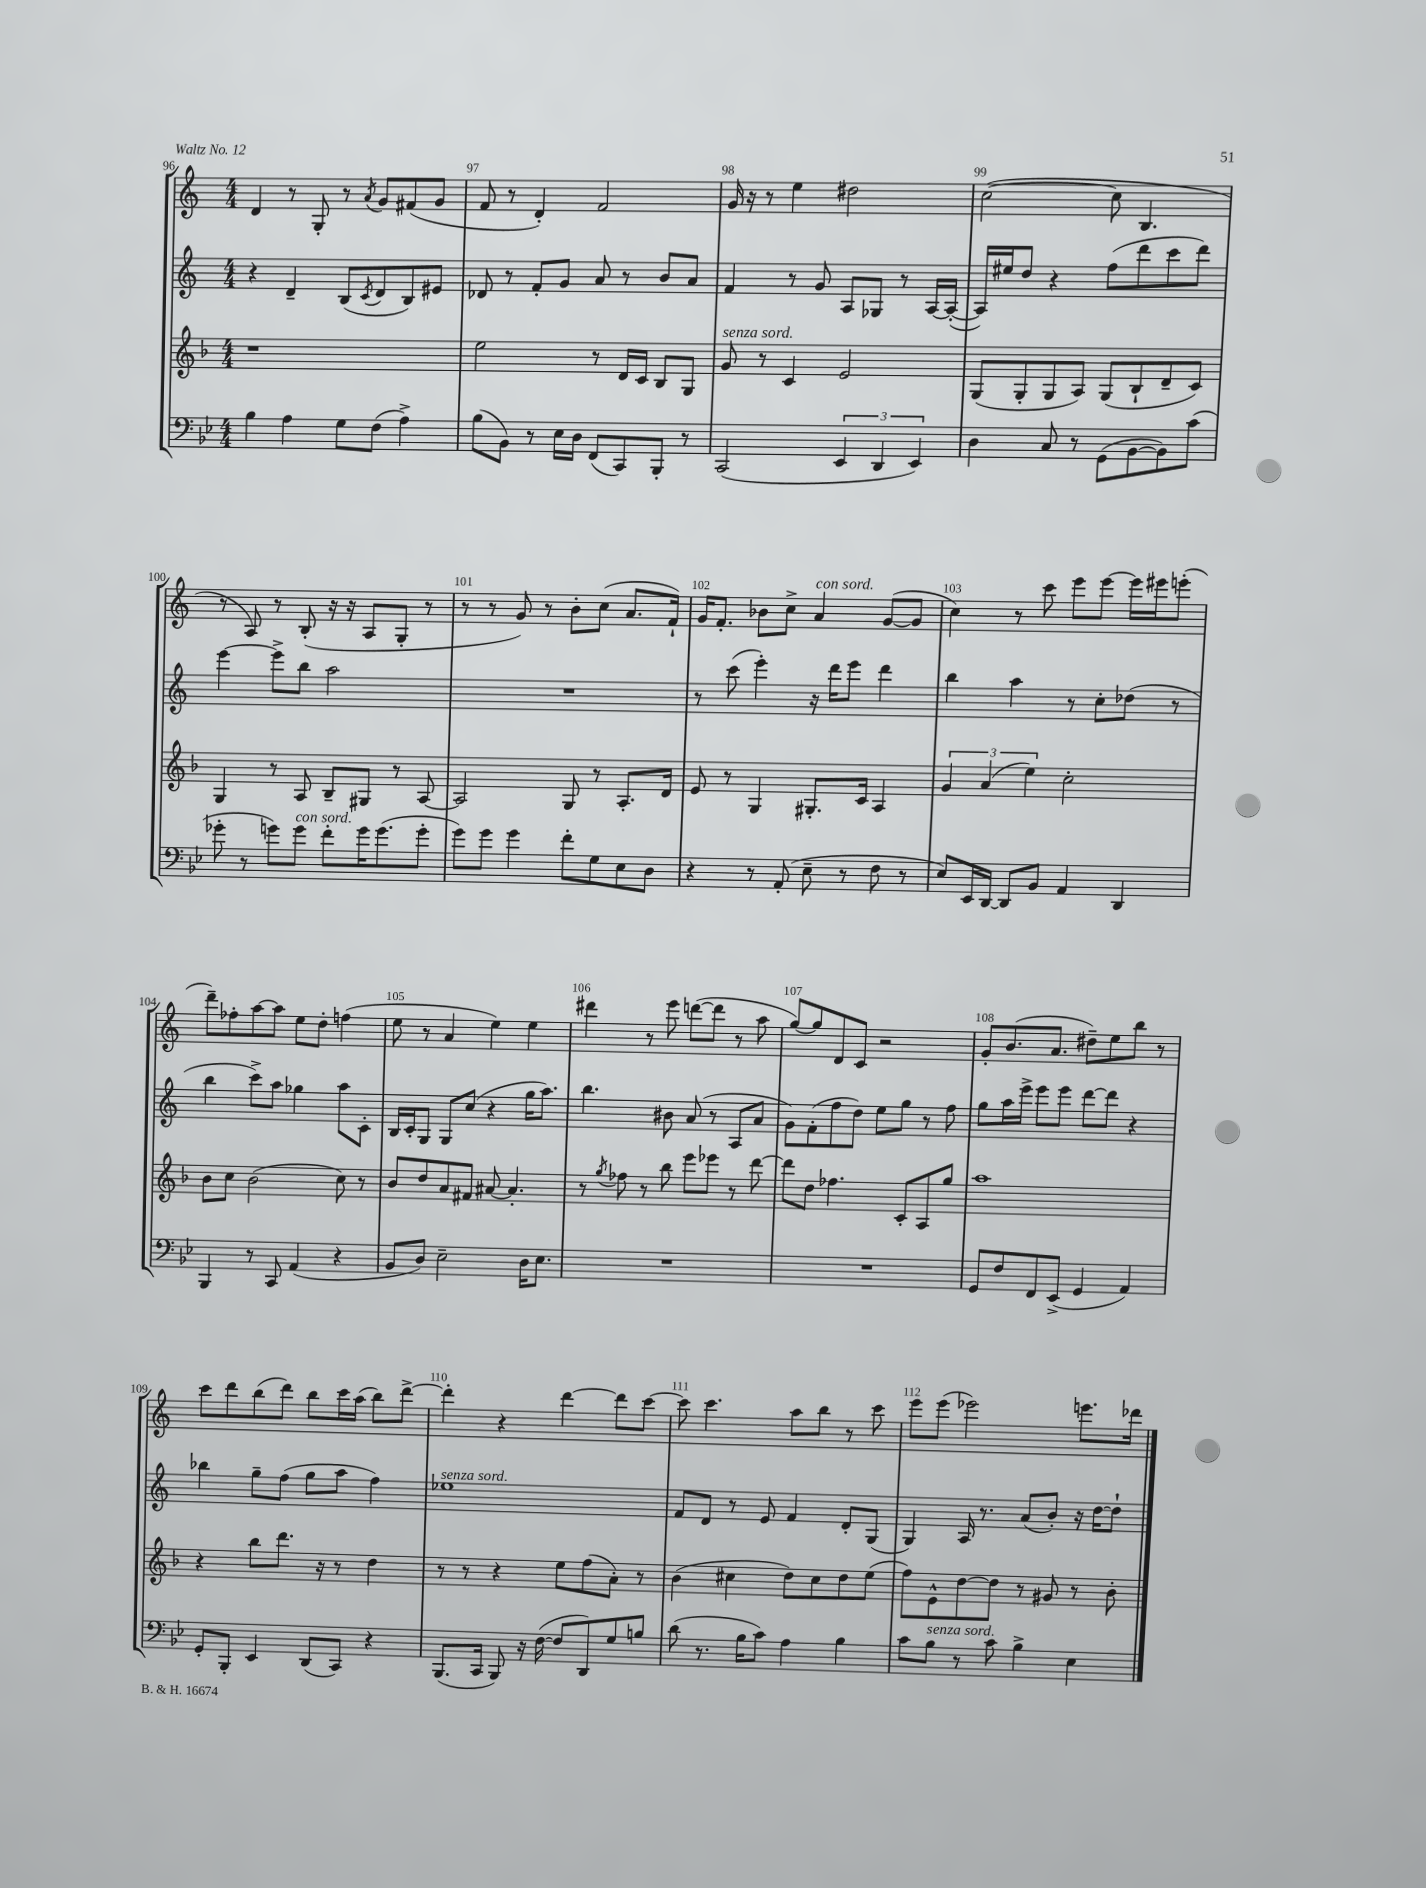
<<
\new StaffGroup <<
\new Staff = "s0" {
    \clef treble \key c \major \numericTimeSignature \time 4/4
    d'4 r8 g8-. r8 \acciaccatura { a'8 } g'8 fis'8( g'8 |
    f'8 r8 d'4-.) f'2 |
    g'16 r16 r8 e''4 dis''2 |
    c''2~( c''8 b4. |
    r8 a8) r8 b8-.( r16 r16 a8 g8-. r8 |
    r8 r8 g'8) r8 b'8-. c''8( a'8. f'16-!) |
    g'16 f'8.-. bes'8 c''8-> a'4^\markup { \italic "con sord." } g'8~( g'8 |
    c''4) r8 c'''8 e'''8 e'''8~ e'''16 eis'''16 e'''8-.( |
    d'''8--) fes''8-. a''8~ a''8 e''8 d''8-. f''4( |
    e''8 r8 a'4 e''4) e''4 |
    dis'''4 r8 e'''8 d'''8~( d'''8 r8 a''8 |
    g''8~) g''8 d'8 c'8 r2 |
    g'8-. b'8.( a'8. dis''8--) e''8 b''8 r8 |
    c'''8 d'''8 b''8( d'''8) b''8 c'''16 a''16( b''8) d'''8~-> |
    d'''4-. r4 d'''4~ d'''8 c'''8~ |
    c'''8 c'''4. a''8 b''8 r8 c'''8 |
    e'''8 e'''8( ees'''2) e'''8. des'''16 \bar "|." |
}
\new Staff = "s1" {
    \clef treble \key c \major \numericTimeSignature \time 4/4
    r4 d'4-- b8( \acciaccatura { c'8 } d'8 b8) eis'8 |
    des'8 r8 f'8-. g'8 a'8 r8 b'8 a'8 |
    f'4 r8 g'8 a8 ges8 r8 a16~ a16~-.( |
    a16) eis''16 d''8 r4 f''8( d'''8 c'''8 d'''8) |
    e'''4~ e'''8-> b''8 a''2 |
    R1 |
    r8 c'''8( e'''4-.) r16 d'''16 e'''8 d'''4 |
    b''4 a''4 r8 c''8-. des''8( r8 |
    b''4 c'''8->) a''8 ges''4 a''8 c'8-. |
    b16 c'16-. g8 g8 c''8( r4 g''16 a''8.) |
    b''4. bis'8 a'8( r8 a8 a'8 |
    g'8) f'8-.( f''8 d''8) e''8 g''8 r8 f''8 |
    g''8 a''16 e'''16-> e'''8 e'''8 d'''8~ d'''8 r4 |
    bes''4 g''8-- f''8( g''8 a''8 f''4) |
    ees''1^\markup { \italic "senza sord." } |
    f'8 d'8 r8 e'8 f'4 d'8-. g8( |
    g4) a16 r8. a'8( b'8-.) r16 d''16~ d''8-! \bar "|." |
}
\new Staff = "s2" {
    \clef treble \key f \major \numericTimeSignature \time 4/4
    r1 |
    e''2 r8 d'16 c'16 bes8 g8 |
    g'8^\markup { \italic "senza sord." } r8 c'4 e'2 |
    g8( g8-. g8 a8) g8( bes8-! d'8-- c'8) |
    g4 r8 a8 bes8-- gis8 r8 a8~ |
    a2 g8 r8 a8.-. d'16 |
    e'8 r8 g4 gis8.-. c'16 a4 |
    \tuplet 3/2 { g'4 a'4( e''4) } c''2-. |
    bes'8 c''8 bes'2( c''8) r8 |
    bes'8 d''8 a'8 fis'8 ais'8~ ais'4.-. |
    r8 \acciaccatura { g''8 } fes''8 r8 bes''8 e'''8 ees'''8 r8 d'''8~ |
    d'''8 d''8 fes''4. c'8-. a8 g''8 |
    a''1 |
    r4 bes''8 d'''8. r16 r8 d''4 |
    r8 r8 r4 e''8 f''8( a'8-.) r8 |
    bes'4( cis''4 d''8) cis''8 d''8 e''8( |
    f''8) e'8-^ d''8~ d''8 r8 gis'8 r8 bes'8-. \bar "|." |
}
\new Staff = "s3" {
    \clef bass \key bes \major \numericTimeSignature \time 4/4
    bes4 a4 g8 f8( a4->) |
    bes8( bes,8) r8 ees16 d16 f,8( c,8) bes,,8-. r8 |
    c,2( \tuplet 3/2 { ees,4 d,4 ees,4) } |
    d4 c8 r8 g,8( bes,8~ bes,8) c'8( |
    ges'8-. r8 g'8) g'8^\markup { \italic "con sord." } f'8-. g'16 g'8.( g'8-. |
    g'8) g'8 g'4 f'8-. g8 ees8 d8 |
    r4 r8 a,8-.( ees8-- r8 f8 r8 |
    ees8) ees,16 d,16~ d,8 bes,8 a,4 d,4 |
    bes,,4 r8 c,8 a,4( r4 |
    bes,8 d8) ees2-- d16 ees8. |
    R1 |
    R1 |
    g,8 f8 f,8 ees,8->( g,4 a,4) |
    g,8-. bes,,8-. ees,4 d,8( c,8) r4 |
    bes,,8.( c,16 bes,,8) r16 f16~( f8 d,8) g8 b8 |
    d'8( r8. bes16 c'8) a4 bes4 |
    c'8 bes8^\markup { \italic "senza sord." } r8 c'8 bes4-> ees4 \bar "|." |
}
>>
>>
\layout { \context { \Score currentBarNumber = #96 \override BarNumber.break-visibility = ##(#f #t #t) barNumberVisibility = #all-bar-numbers-visible } }
